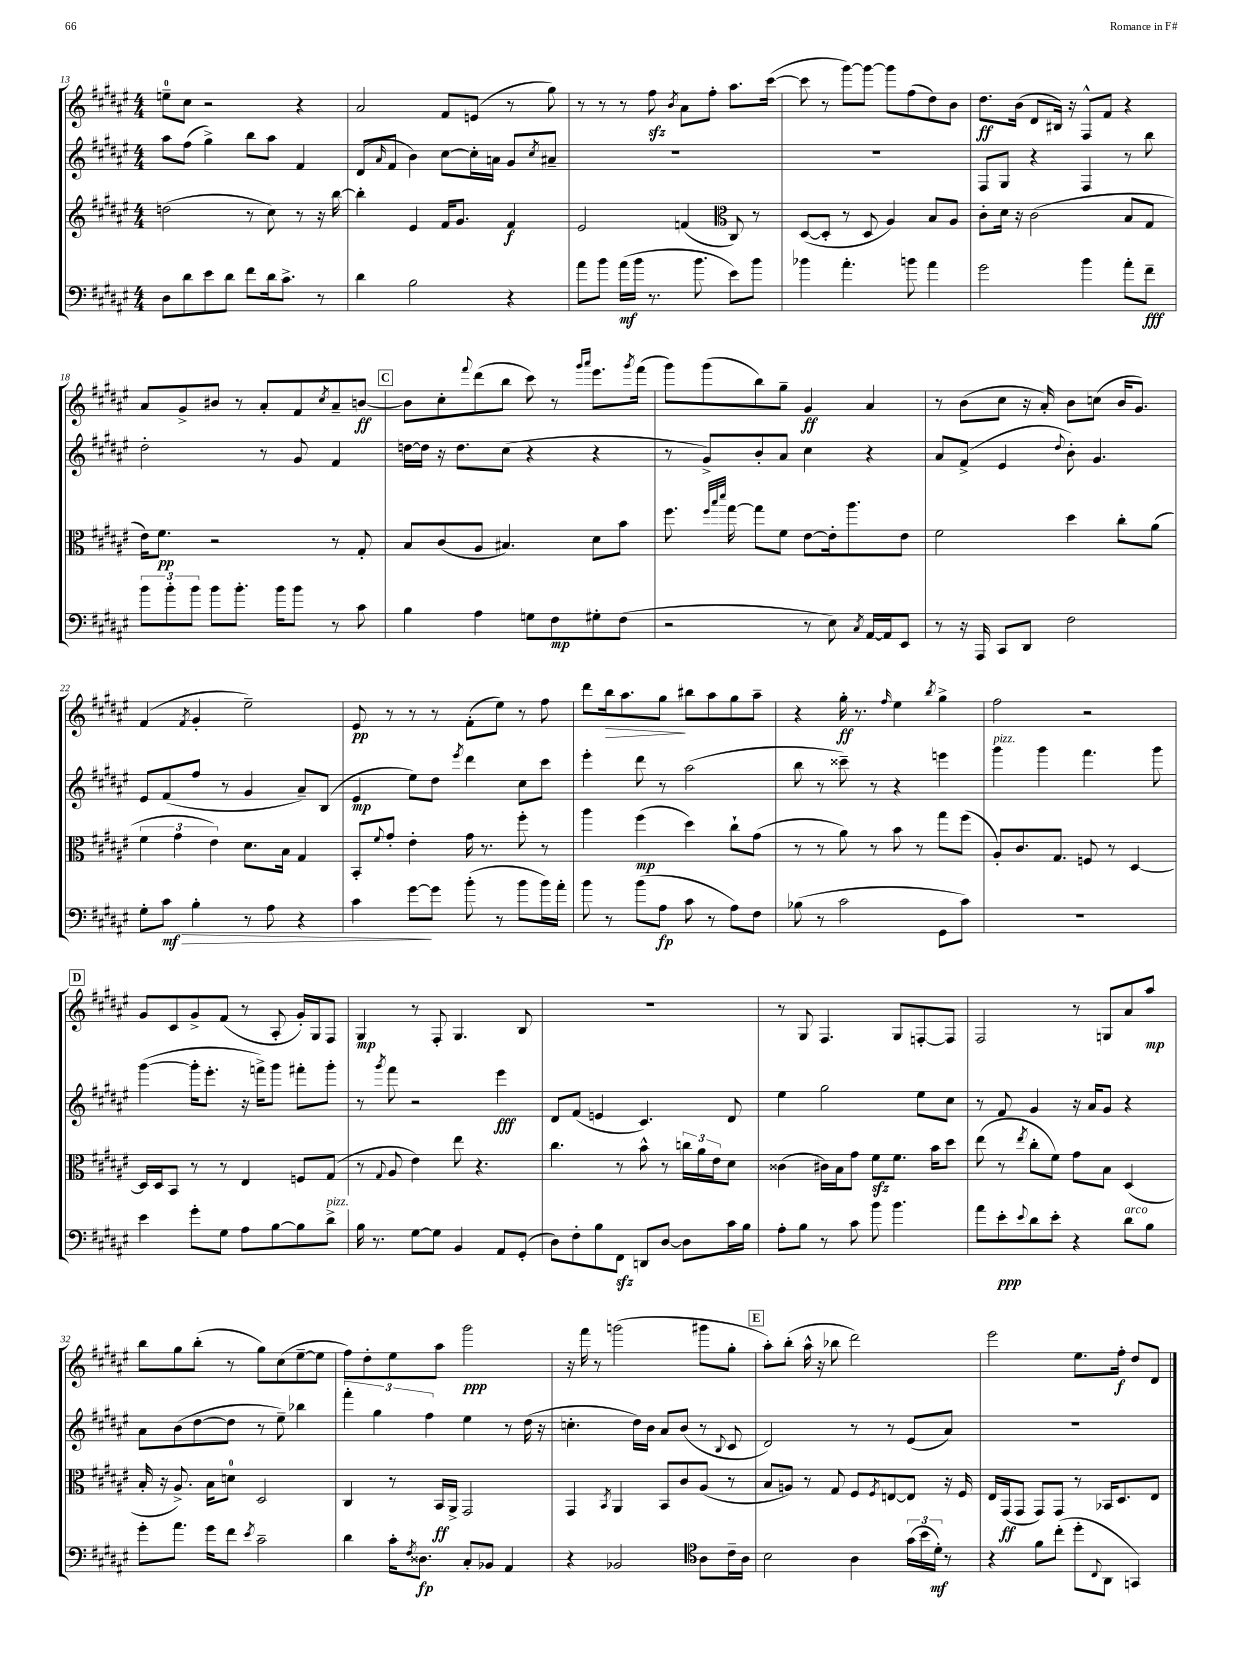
<<
\new StaffGroup <<
\new Staff = "s0" {
    \clef treble \key fis \major \numericTimeSignature \time 4/4
    e''8-0-- cis''8 r2 r4 |
    ais'2 fis'8 e'8( r8 gis''8) |
    r8 r8 r8 fis''8\sfz \acciaccatura { b'8 } ais'8 fis''8-. ais''8. cis'''16~( |
    cis'''8 r8 gis'''8~) gis'''8~ gis'''8 fis''8( dis''8) b'8 |
    dis''8.\ff b'16( dis'8 bis16) r16 fis8-^ fis'8 r4 |
    ais'8 gis'8-> bis'8 r8 ais'8-. fis'8 \acciaccatura { cis''8 } ais'8-- b'8~\ff |
    \mark \markup { \box "C" } b'8 cis''8-. \appoggiatura { fis'''8 } dis'''8( b''8 cis'''8) r8 \grace { gis'''16 ais'''16 } eis'''8. \acciaccatura { gis'''8 } fis'''16( |
    gis'''8) gis'''8( b''8) gis''8-- gis'4\ff ais'4 |
    r8 b'8( cis''8 r16 ais'16-.) b'8 c''8( b'16 gis'8.) |
    fis'4( \acciaccatura { fis'8 } gis'4-. eis''2--) |
    eis'8\pp r8 r8 r8 fis'8-.( eis''8) r8 fis''8 |
    dis'''8 b''16\> ais''8. gis''8\! bis''8 ais''8 gis''8 ais''8-- |
    r4 gis''16-.\ff r8. \grace { fis''16 } eis''4 \acciaccatura { b''8 } gis''4-> |
    fis''2 r2 |
    \mark \markup { \box "D" } gis'8 cis'8 gis'8-> fis'8( r8 ais8-. gis'16-.) gis16 fis8 |
    gis4\mp r8 fis8-. gis4. b8 |
    R1 |
    r8 gis8 fis4. gis8 f8~-. f8 |
    fis2 r8 g8 ais'8 ais''8\mp |
    b''8 gis''8 b''8-.( r8 gis''8) cis''8( eis''8~-- eis''8 |
    fis''8) dis''8-. eis''8 ais''8 gis'''2\ppp |
    r16 fis'''16 r8 g'''2( gis'''8 gis''8-. |
    \mark \markup { \box "E" } ais''8-.) b''8-.( ais''16-^ r16 bes''8 dis'''2) |
    eis'''2 eis''8. fis''16-.\f dis''8 dis'8 \bar "|." |
}
\new Staff = "s1" {
    \clef treble \key fis \major \numericTimeSignature \time 4/4
    ais''8 fis''8( gis''4->) b''8 ais''8 fis'4 |
    dis'8( \grace { ais'16 } fis'8 b'4) cis''8~ cis''16-. a'16 gis'8 \acciaccatura { cis''8 } ais'8-- |
    R1 |
    R1 |
    fis8 gis8 r4 fis4 r8 b''8 |
    dis''2-. r8 gis'8 fis'4 |
    \mark \markup { \box "C" } d''16~ d''16 r16 d''8. cis''8( r4 r4 |
    r8 gis'8->) b'8-. ais'8 cis''4 r4 |
    ais'8 fis'8->( eis'4 \appoggiatura { dis''8 } b'8-.) gis'4. |
    eis'8 fis'8( fis''8 r8 gis'4 ais'8--) b8( |
    eis'4\mp eis''8) dis''8 \acciaccatura { eis'''8 } dis'''4 cis''8 cis'''8 |
    eis'''4-. dis'''8 r8 ais''2( |
    b''8 r8 cisis'''8--) r8 r4 e'''4 |
    gis'''4^\markup { \italic "pizz." } gis'''4 fis'''4. gis'''8 |
    \mark \markup { \box "D" } gis'''4~( gis'''16-. eis'''8.-. r16 f'''16->) gis'''8 fis'''8-. gis'''8-. |
    r8 \acciaccatura { gis'''8 } fis'''8 r2 eis'''4\fff |
    dis'8 fis'8( e'4 cis'4.) dis'8 |
    eis''4 gis''2 eis''8 cis''8 |
    r8 fis'8 gis'4 r16 ais'16 gis'8 r4 |
    ais'8 b'8( dis''8~ dis''8 r8 eis''8--) bes''4 |
    \tuplet 3/2 { fis'''4-. gis''4 fis''4 } eis''4 r8 dis''16( r16 |
    c''4.-. dis''16) b'16 ais'8 b'8( r8 \appoggiatura { b8 } cis'8 |
    \mark \markup { \box "E" } dis'2) r8 r8 eis'8( ais'8) |
    R1 \bar "|." |
}
\new Staff = "s2" {
    \clef treble \key fis \major \numericTimeSignature \time 4/4
    d''2( r8 cis''8) r8 r16 b''16~ |
    b''4-. eis'4 fis'16 gis'8. fis'4\f |
    eis'2 f'4( \clef alto cis8) r8 |
    dis8~( dis8-. r8 dis8 ais4) b8 ais8 |
    cis'8-. dis'16 r16 cis'2( b8 gis8 |
    eis'16) fis'8.\pp r2 r8 gis8-. |
    \mark \markup { \box "C" } b8 cis'8( ais8 bis4.) dis'8 b'8 |
    fis''8. \grace { fis''32 b''32 dis'''32 } gis''16~ gis''8 fis'8 eis'8~ eis'16-. ais''8. eis'8 |
    fis'2 dis''4 cis''8-. ais'8( |
    \tuplet 3/2 { fis'4 gis'4 eis'4) } dis'8. b16 gis4 |
    b,8-. \appoggiatura { fis'8 } gis'8-. eis'4-. gis'16 r8. fis''8-. r8 |
    ais''4 fis''4\mp( dis''4) cis''8-! gis'8( |
    r8 r8 ais'8) r8 b'8 r8 gis''8 fis''8( |
    ais8-.) cis'8. gis8. f8 r8 dis4~ |
    \mark \markup { \box "D" } dis16 dis16 b,8 r8 r8 eis4 f8 gis8( |
    r8 \appoggiatura { gis8 } ais8 eis'4) eis''8 r4. |
    cis''4. r8 b'8-^ r8 \tuplet 3/2 { c''16 ais'16 eis'16 } dis'8 |
    cisis'4( cis'16) b16 gis'8 fis'8\sfz fis'8. b'16 dis''8 |
    eis''8( r8 \acciaccatura { eis''8 } cis''8-. fis'8) gis'8 b8 dis4( |
    b16-. r16 ais8.->) b16 d'8-0 dis2 |
    cis4 r8 b,16\ff ais,16-> gis,2 |
    gis,4 \acciaccatura { b,8 } ais,4 b,8 cis'8 ais8( r8 |
    \mark \markup { \box "E" } b8 a8) r8 gis8 fis8 \acciaccatura { fis8 } e8~ e8 r16 fis16 |
    eis16 gis,16\ff( gis,8 gis,8) gis,8 r8 bes,16 dis8. eis8 \bar "|." |
}
\new Staff = "s3" {
    \clef bass \key fis \major \numericTimeSignature \time 4/4
    dis8 dis'8 eis'8 dis'8 fis'8 dis'16 cis'8.-> r8 |
    dis'4 b2 r4 |
    ais'8 b'8 ais'16\mf( b'16 r8. b'8. eis'8) b'8 |
    bes'4 ais'4.-. b'8 ais'4 |
    gis'2 b'4 ais'8-. fis'8--\fff |
    \tuplet 3/2 { b'8 b'8-. b'8 } b'8 b'8.-. b'16 b'8 r8 cis'8 |
    \mark \markup { \box "C" } b4 ais4 g8 fis8\mp gis8-. fis8( |
    r2 r8 eis8) \acciaccatura { cis8 } ais,16~ ais,16 eis,8 |
    r8 r16 ais,,16 cis,8 dis,8 fis2 |
    gis8-. cis'8\mf\> b4-. r8 ais8 r4 |
    cis'4 gis'8~\! gis'8 b'8-.( r8 b'8 b'16) ais'16-. |
    b'8 r8 b'8( ais8\fp cis'8 r8 ais8) fis8 |
    bes8( r8 cis'2 gis,8 cis'8) |
    R1 |
    \mark \markup { \box "D" } eis'4 gis'8-. gis8 ais8 b8~ b8 dis'8->^\markup { \italic "pizz." } |
    b16 r8. gis8~ gis8 b,4 ais,8 gis,8-.( |
    dis8) fis8-. b8 fis,8\sfz d,8 dis8~ dis8 cis'16 b16 |
    ais8-. b8 r8 cis'8 b'8 b'4. |
    ais'8 eis'8-.\ppp \appoggiatura { eis'8 } dis'8 eis'8-. r4 dis'8^\markup { \italic "arco" } b8 |
    gis'8-. ais'8. gis'16 fis'8 \acciaccatura { eis'8 } cis'2-- |
    dis'4 cis'16-. \acciaccatura { fis8 } disis8.\fp cis8-. bes,8 ais,4 |
    r4 bes,2 \clef tenor ais8 cis'16-- ais16 |
    \mark \markup { \box "E" } b2 ais4 \tuplet 3/2 { gis'16( b'16 dis'16-.\mf) } r8 |
    r4 fis'8 cis''8-.( dis''8-. \appoggiatura { cis8 } ais,8 g,4) \bar "|." |
}
>>
>>
\layout { \context { \Score currentBarNumber = #13 } }
